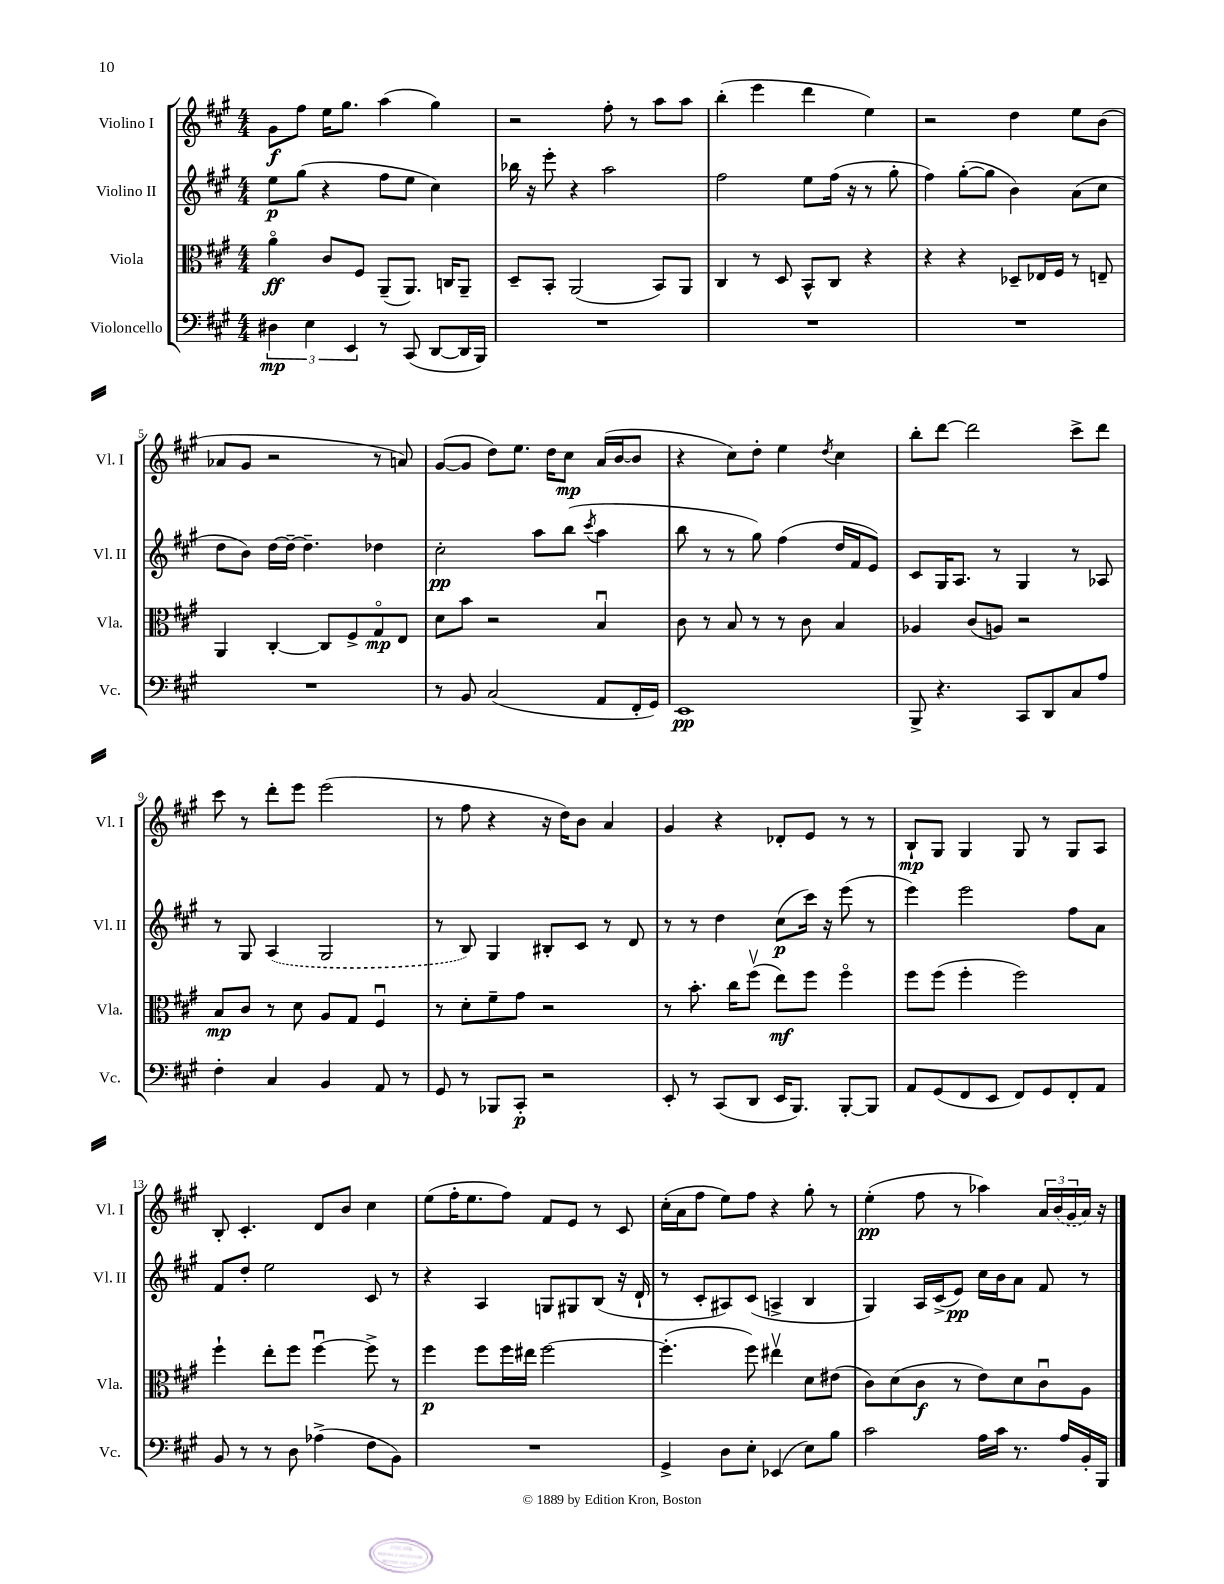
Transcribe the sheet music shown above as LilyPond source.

<<
\new StaffGroup <<
\new Staff = "s0" \with { instrumentName = "Violino I" shortInstrumentName = "Vl. I" } {
    \clef treble \key a \major \numericTimeSignature \time 4/4
    gis'8\f fis''8 e''16 gis''8. a''4( gis''4) |
    r2 fis''8-. r8 a''8 a''8 |
    b''4-.( e'''4 d'''4 e''4) |
    r2 d''4 e''8 b'8( |
    aes'8 gis'8 r2 r8 a'8) |
    gis'8~( gis'8 d''8) e''8. d''16 cis''8\mp a'16( b'16~ b'8 |
    r4 cis''8) d''8-. e''4 \acciaccatura { d''8 } cis''4 |
    b''8-. d'''8~ d'''2 cis'''8-> d'''8 |
    cis'''8 r8 d'''8-. e'''8 e'''2( |
    r8 fis''8 r4 r16 d''16) b'8 a'4 |
    gis'4 r4 des'8-. e'8 r8 r8 |
    b8-!\mp gis8 gis4 gis8 r8 gis8 a8 |
    b8-. cis'4.-. d'8 b'8 cis''4 |
    e''8( fis''16-. e''8. fis''8) fis'8 e'8 r8 cis'8 |
    cis''16-.( a'16 fis''8 e''8) fis''8 r4 gis''8-. r8 |
    e''4-.\pp( fis''8 r8 aes''4) \tuplet 3/2 { a'16 \once \slurDashed b'16( gis'16 } a'16) r16 \bar "|." |
}
\new Staff = "s1" \with { instrumentName = "Violino II" shortInstrumentName = "Vl. II" } {
    \clef treble \key a \major \numericTimeSignature \time 4/4
    e''8\p gis''8( r4 fis''8 e''8 cis''4) |
    bes''16 r16 e'''8-. r4 a''2 |
    fis''2 e''8 fis''16( r16 r8 gis''8-. |
    fis''4) gis''8~-.( gis''8 b'4) a'8( cis''8 |
    d''8 b'8) d''16~ d''16~-- d''4.-- des''4 |
    cis''2-.\pp a''8 b''8( \acciaccatura { cis'''8 } a''4 |
    b''8 r8 r8 gis''8) fis''4( d''16 fis'16 e'8) |
    cis'8 gis16 a8. r8 gis4 r8 aes8 |
    r8 gis8 \once \slurDashed a4( gis2 |
    r8 b8) gis4 bis8-. cis'8 r8 d'8 |
    r8 r8 d''4 cis''8\p( cis'''16) r16 e'''8( r8 |
    e'''4) e'''2 fis''8 a'8 |
    fis'8 d''8-. e''2 cis'8 r8 |
    r4 a4 g8 gis8 b8( r16 d'16-! |
    r8 cis'8-. ais8) cis'8( a4-> b4 |
    gis4) a16 cis'16->( e'8\pp) cis''16 b'16 a'8 fis'8 r8 \bar "|." |
}
\new Staff = "s2" \with { instrumentName = "Viola" shortInstrumentName = "Vla." } {
    \clef alto \key a \major \numericTimeSignature \time 4/4
    a'4\flageolet\ff cis'8 fis8 a,8--( a,8.) c16 a,8-- |
    d8-- b,8-. a,2( b,8) a,8 |
    cis4 r8 d8 b,8-^ cis8 r4 |
    r4 r4 des8-- ees16 fis16 r8 e8-- |
    a,4 cis4~-. cis8 fis8-> gis8\flageolet\mp e8 |
    d'8 b'8 r2 b4\downbow |
    cis'8 r8 b8 r8 r8 cis'8 b4 |
    aes4 cis'8( a8) r2 |
    b8\mp cis'8 r8 d'8 a8 gis8 fis4\downbow |
    r8 d'8-. fis'8-- gis'8 r2 |
    r8 b'8.-. cis''16 fis''8\upbow( e''8\mf) fis''8 fis''4\flageolet |
    fis''8 fis''8( fis''4-. fis''2) |
    fis''4-! e''8-. fis''8 fis''4~\downbow fis''8-> r8 |
    fis''4\p fis''8 fis''16 eis''16 fis''2~ |
    fis''4.-.( fis''8) eis''4\upbow d'8 eis'8( |
    cis'8) d'8( cis'8\f r8 e'8) d'8 cis'8\downbow a8 \bar "|." |
}
\new Staff = "s3" \with { instrumentName = "Violoncello" shortInstrumentName = "Vc." } {
    \clef bass \key a \major \numericTimeSignature \time 4/4
    \tuplet 3/2 { dis4\mp e4 e,4 } r8 cis,8( d,8~ d,16 b,,16) |
    R1 |
    R1 |
    R1 |
    R1 |
    r8 b,8 cis2( a,8 fis,16-. gis,16) |
    e,1\pp |
    b,,8-> r4. cis,8 d,8 cis8 a8 |
    fis4-. cis4 b,4 a,8 r8 |
    gis,8 r8 bes,,8 cis,8-.\p r2 |
    e,8-. r8 cis,8( d,8 e,16 b,,8.) b,,8~-. b,,8 |
    a,8 gis,8( fis,8 e,8 fis,8) gis,8 fis,8-. a,8 |
    b,8 r8 r8 d8 aes4->( fis8 b,8) |
    R1 |
    gis,4-> d8 e8-. ees,4( e8) b8 |
    cis'2 a16 cis'16 r8. a16 b,16-. b,,16 \bar "|." |
}
>>
>>
